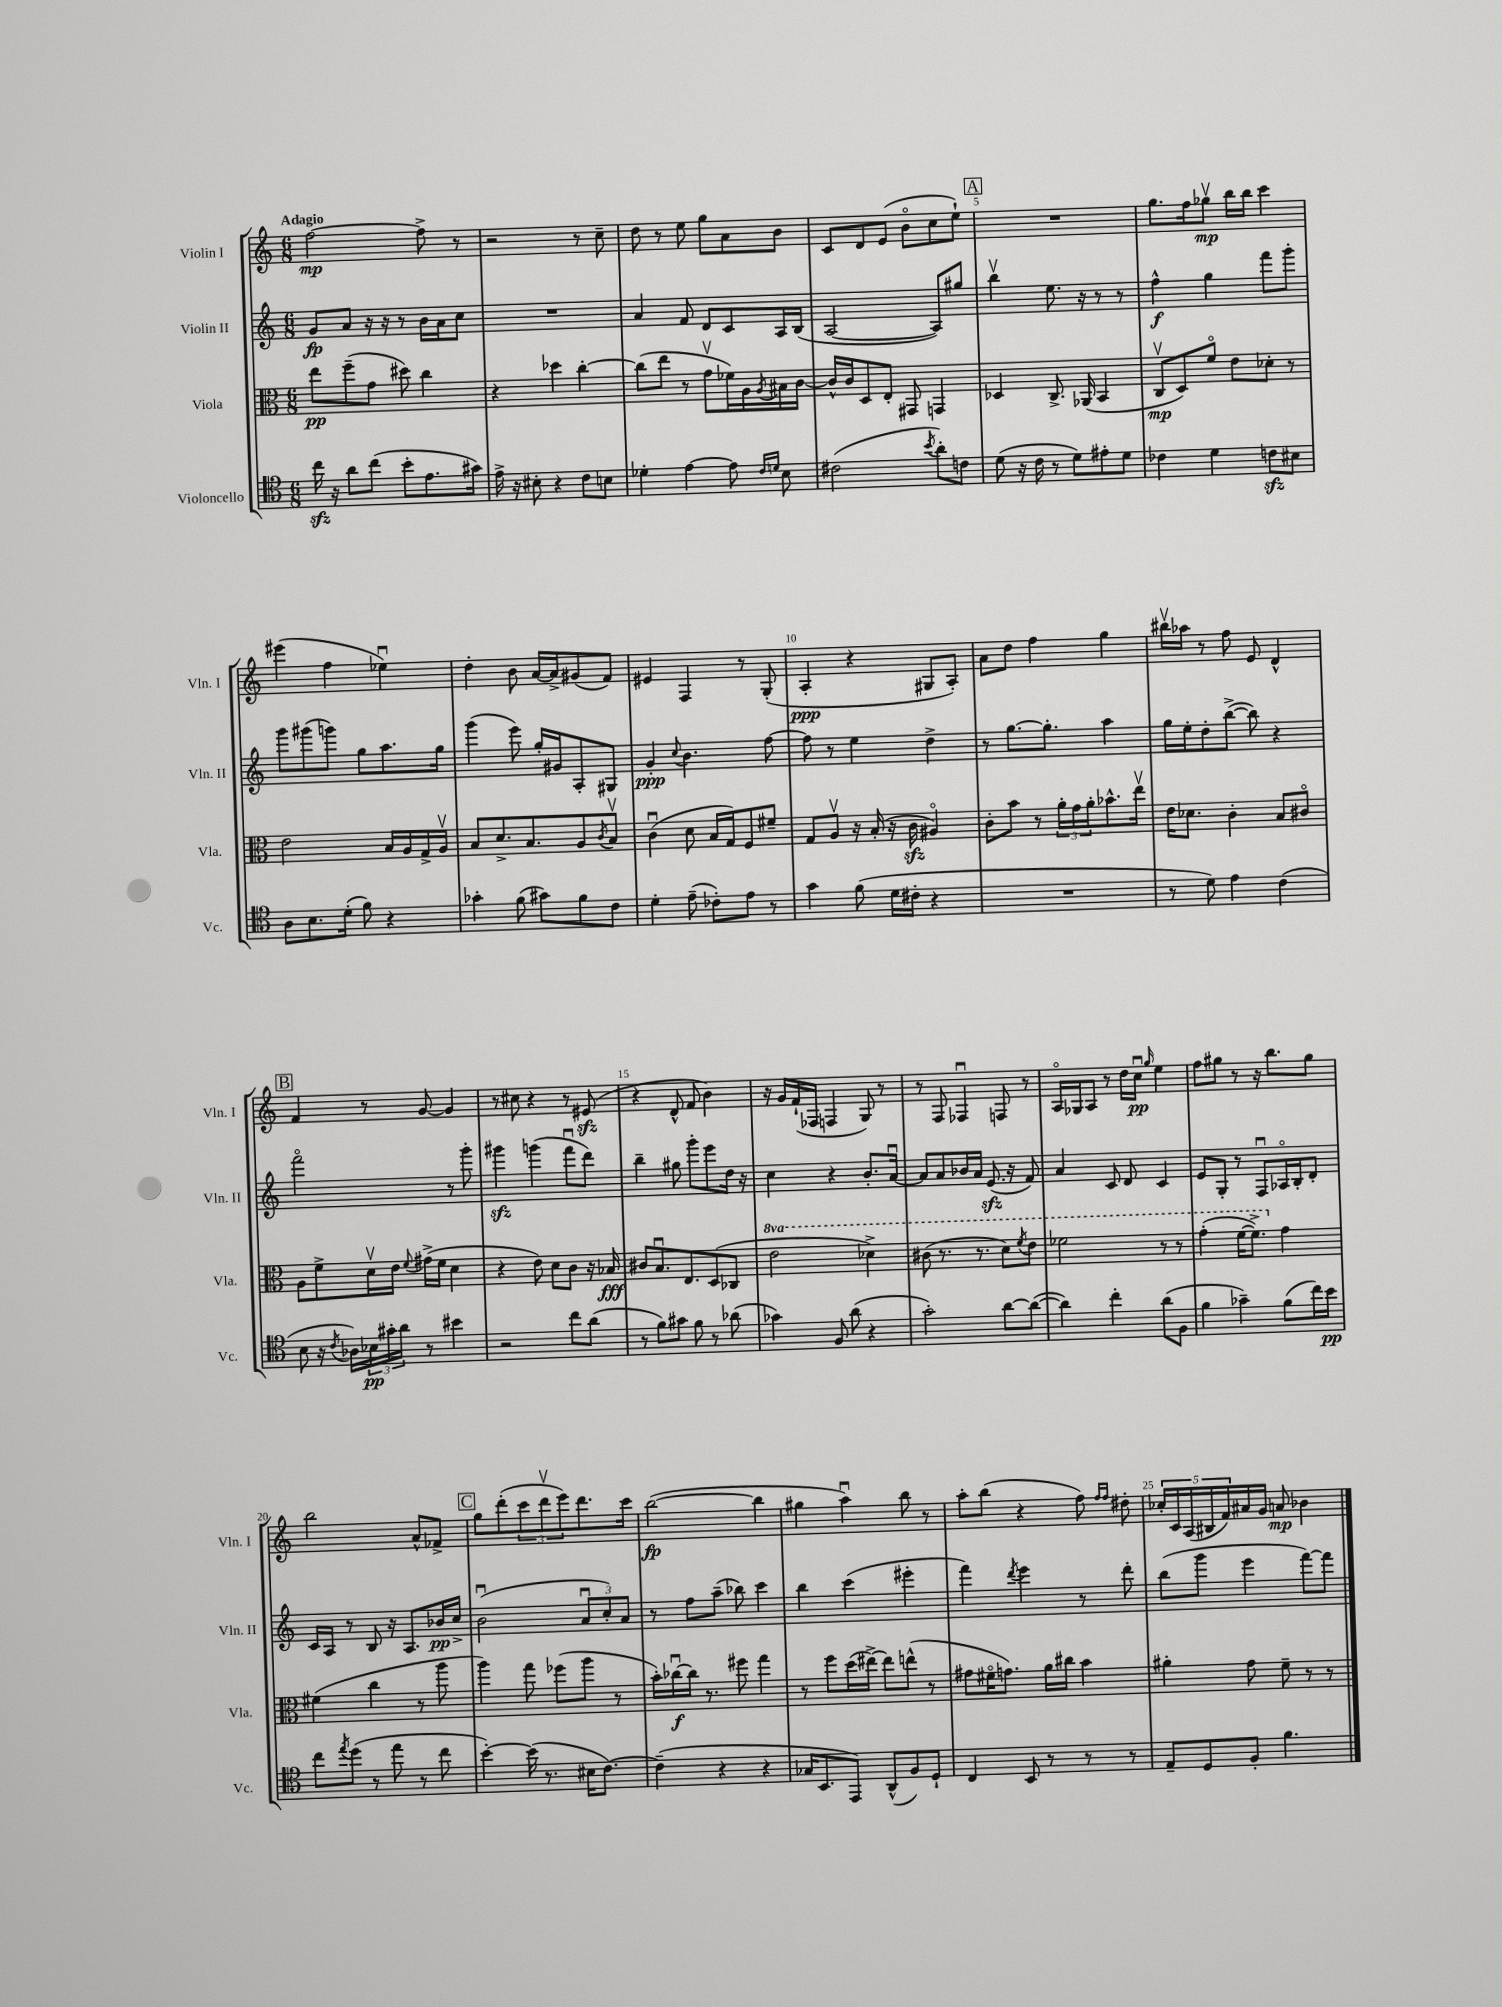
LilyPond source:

<<
\new StaffGroup <<
\new Staff = "s0" \with { instrumentName = "Violin I" shortInstrumentName = "Vln. I" } {
    \clef treble \key c \major \numericTimeSignature \time 6/8 \tempo "Adagio"
    f''2~\mp f''8-> r8 |
    r2 r8 c''8-- |
    d''8 r8 e''8 g''8 a'8 b'8 |
    c'8 d'8 e'8( b'8\flageolet c''8 e''8-!) |
    \mark \markup { \box "A" } R2. |
    g''8. f''16 ges''8\upbow\mp b''16 b''16 c'''4 |
    eis'''4( f''4 ees''4\downbow) |
    d''4-. b'8 a'16~ a'16-> gis'8( f'8) |
    eis'4 f4 r8 g8-.( |
    a4-.\ppp r4 gis8 a8-.) |
    a'8 d''8 f''4 g''4 |
    bis''16\upbow aes''16 r8 f''8 e'8 d'4-^ |
    \mark \markup { \box "B" } f'4 r8 g'8~ g'4 |
    r8 cis''8 r4 r8 eis'8\sfz( |
    r4 d'8-^ f'8 b'4) |
    r16 g'16 f'16-!( fes16 f4 g8) r8 |
    r8 f8 fes4\downbow f8 r8 |
    a16\flageolet ges16 a8 r8 d''16 c''16\downbow\pp \grace { g''16 } e''4 |
    f''8 gis''8 r8 r16 b''8. gis''8 |
    b''2 a'8-^ fes'8-> |
    \mark \markup { \box "C" } g''8 d'''8-.( \tuplet 3/2 { c'''8 d'''8\upbow e'''8) } d'''8. c'''16 |
    b''2~\fp( b''4 |
    gis''4 a''4\downbow) b''8 r8 |
    a''8-. b''8( r4 f''8) \grace { f''16 f''16 } dis''8-. |
    \tuplet 5/4 { ces''16-. c'16 a16( bis16 f'16) } ais'16 g'16 a'8\mp bes'4 \bar "|." |
}
\new Staff = "s1" \with { instrumentName = "Violin II" shortInstrumentName = "Vln. II" } {
    \clef treble \key c \major \numericTimeSignature \time 6/8
    g'8\fp a'8 r16 r16 r8 b'16 a'16 c''8 |
    R2. |
    a'4 f'8 d'8 c'8 a16 b16( |
    a2~ a8) gis''8 |
    \mark \markup { \box "A" } b''4\upbow e''8. r16 r8 r8 |
    f''4-^\f g''4 f'''8 g'''8-. |
    g'''8 gis'''8( g'''8) g''8 a''8. g''16 |
    g'''4( e'''8) g''16-. gis'16 a8-. gis8 |
    g'4-.\ppp \appoggiatura { c''8 } b'4. f''8~ |
    f''8 r8 e''4 d''4-> |
    r8 g''8.~ g''8.-. a''4 |
    g''16 e''16-. d''8-. b''8~->( b''8) r4 |
    \mark \markup { \box "B" } f'''2\flageolet r8 g'''8-. |
    gis'''4\sfz g'''4( f'''8\downbow d'''8) |
    b''4-- gis''8 g'''8-. e'''8 d''16 r16 |
    c''4 r4 b'8.-. a'16~\downbow |
    a'8 a'8 bes'16 a'16 e'8.\sfz( r16 f'8) |
    a'4 c'8 d'8 c'4 |
    e'8 g8-. r8 f8\downbow aes16\flageolet b16-. d'8-. |
    c'16 a16 r8 b8 r16 a8. bes'16\pp c''16-> |
    \mark \markup { \box "C" } b'2\downbow( \tuplet 3/2 { a'8\downbow c''8-.) a'8 } |
    r8 f''8 a''8--( bes''8) c'''4 |
    b''4 c'''4( eis'''4-. |
    f'''4) \acciaccatura { d'''8 } e'''4 r8 d'''8-. |
    b''8( g'''8 e'''4 f'''8~) f'''8 \bar "|." |
}
\new Staff = "s2" \with { instrumentName = "Viola" shortInstrumentName = "Vla." } {
    \clef alto \key c \major \numericTimeSignature \time 6/8 \set Staff.ottavationMarkups = #ottavation-simple-ordinals
    e''8\pp f''8--( g'8 dis''8) c''4 |
    r4 des''4 c''4~-. |
    c''8( e''8 r8 g'8\upbow fes'16) a16 \acciaccatura { a8 } bis16 c'16~ |
    c'16-^ c'16 d8 e8-. gis,8 g,4 |
    \mark \markup { \box "A" } des4 c8.-> aes,16( b,4 |
    c8\upbow\mp d8) f'8\flageolet e'8 des'8-. r8 |
    e'2 b16 a16 g16-> a16\upbow |
    b8 d'8.-> b8. a8 \acciaccatura { c'8 } b8\upbow |
    c'4\downbow( d'8 b16 g16) f8 fis'8-- |
    g8 a8\upbow r16 b16-.( r16 c'16\sfz ais4\flageolet) |
    c'8-. b'8 r8 \tuplet 3/2 { a'16-. g'16 a'16-. } bes'8.-^ e''16\upbow |
    e'16 des'8. c'4-. b8 cis'8\flageolet |
    \mark \markup { \box "B" } a8 f'8-> d'16\upbow e'16 \appoggiatura { f'8 } gis'16->( f'16 d'4 |
    r4 e'8) d'8 c'8 r16 bes16\fff |
    cis'8 b8.\downbow e8. d8( ces8 |
    \ottava #1 e''2 des''4->) |
    cis''8( r8. r8. d''8) \acciaccatura { f''8 } e''8 |
    fes''2 r8 r8 |
    g''4-.( f''16~ f''8.->) \ottava #0 g'4 |
    fis'4( c''4 r8 a''8 |
    \mark \markup { \box "C" } a''4) g''8 fes''8( a''8 r8 |
    b'16-.) ces''16~\downbow\f ces''16 r8. fis''8 g''4 |
    r8 f''8 d''16( eis''16~->) eis''8 e''8-^( r8 |
    gis'8 fis'16\flageolet g'8.) a'16 cis''16 b'4 |
    ais'4-. g'8 f'8-- r8 r8 \bar "|." |
}
\new Staff = "s3" \with { instrumentName = "Violoncello" shortInstrumentName = "Vc." } {
    \clef tenor \key c \major \numericTimeSignature \time 6/8
    c''16\sfz r16 a'8 c''8( b'8-. e'8. gis'16) |
    e'16-> r16 bis8-. r4 c'8 b8 |
    des'4-. e'4~ e'8 \grace { c'16 d'16 } b8 |
    cis'2( \acciaccatura { b'8 } a'8-.) c'8 |
    \mark \markup { \box "A" } d'8( r16 c'16 r8 d'8) eis'8-. d'8 |
    ces'4 d'4 c'8\sfz bis8 |
    a8 b8. d'16-.( f'8) r4 |
    ges'4-. f'8( gis'8) f'8 c'8 |
    d'4-. e'8--( ces'8-.) e'8 r8 |
    g'4 f'8( d'16 cis'16-. r4 |
    R2. |
    r8 d'8) e'4 c'4( |
    \mark \markup { \box "B" } b8 r16 \acciaccatura { c'8 } aes16) \tuplet 3/2 { bes16\pp gis'16-. a'16 } r8 bis'4 |
    r2 c''8 a'8( |
    r8 f'8) gis'8 f'8 r8 aes'8( |
    ges'4) f8 a'8( r4 |
    g'2-.) a'8~ a'8~( |
    a'4) c''4-. a'8( f8 |
    f'4 ges'4--) f'8( c''16) b'16\pp |
    c''8 \acciaccatura { e''8 } d''8( r8 e''8 r8 c''8 |
    \mark \markup { \box "C" } b'4~-.) b'16( r8. bis16 c'8.~) |
    c'4--( r4 r4 |
    ges16 b,8. e,8) a,8-^( f8) d8-! |
    c4 b,8 r8 r8 r8 |
    e8-- d8 f8-. f'4. \bar "|." |
}
>>
>>
\layout { \context { \Score \override BarNumber.break-visibility = ##(#f #t #t) barNumberVisibility = #(every-nth-bar-number-visible 5) } }
